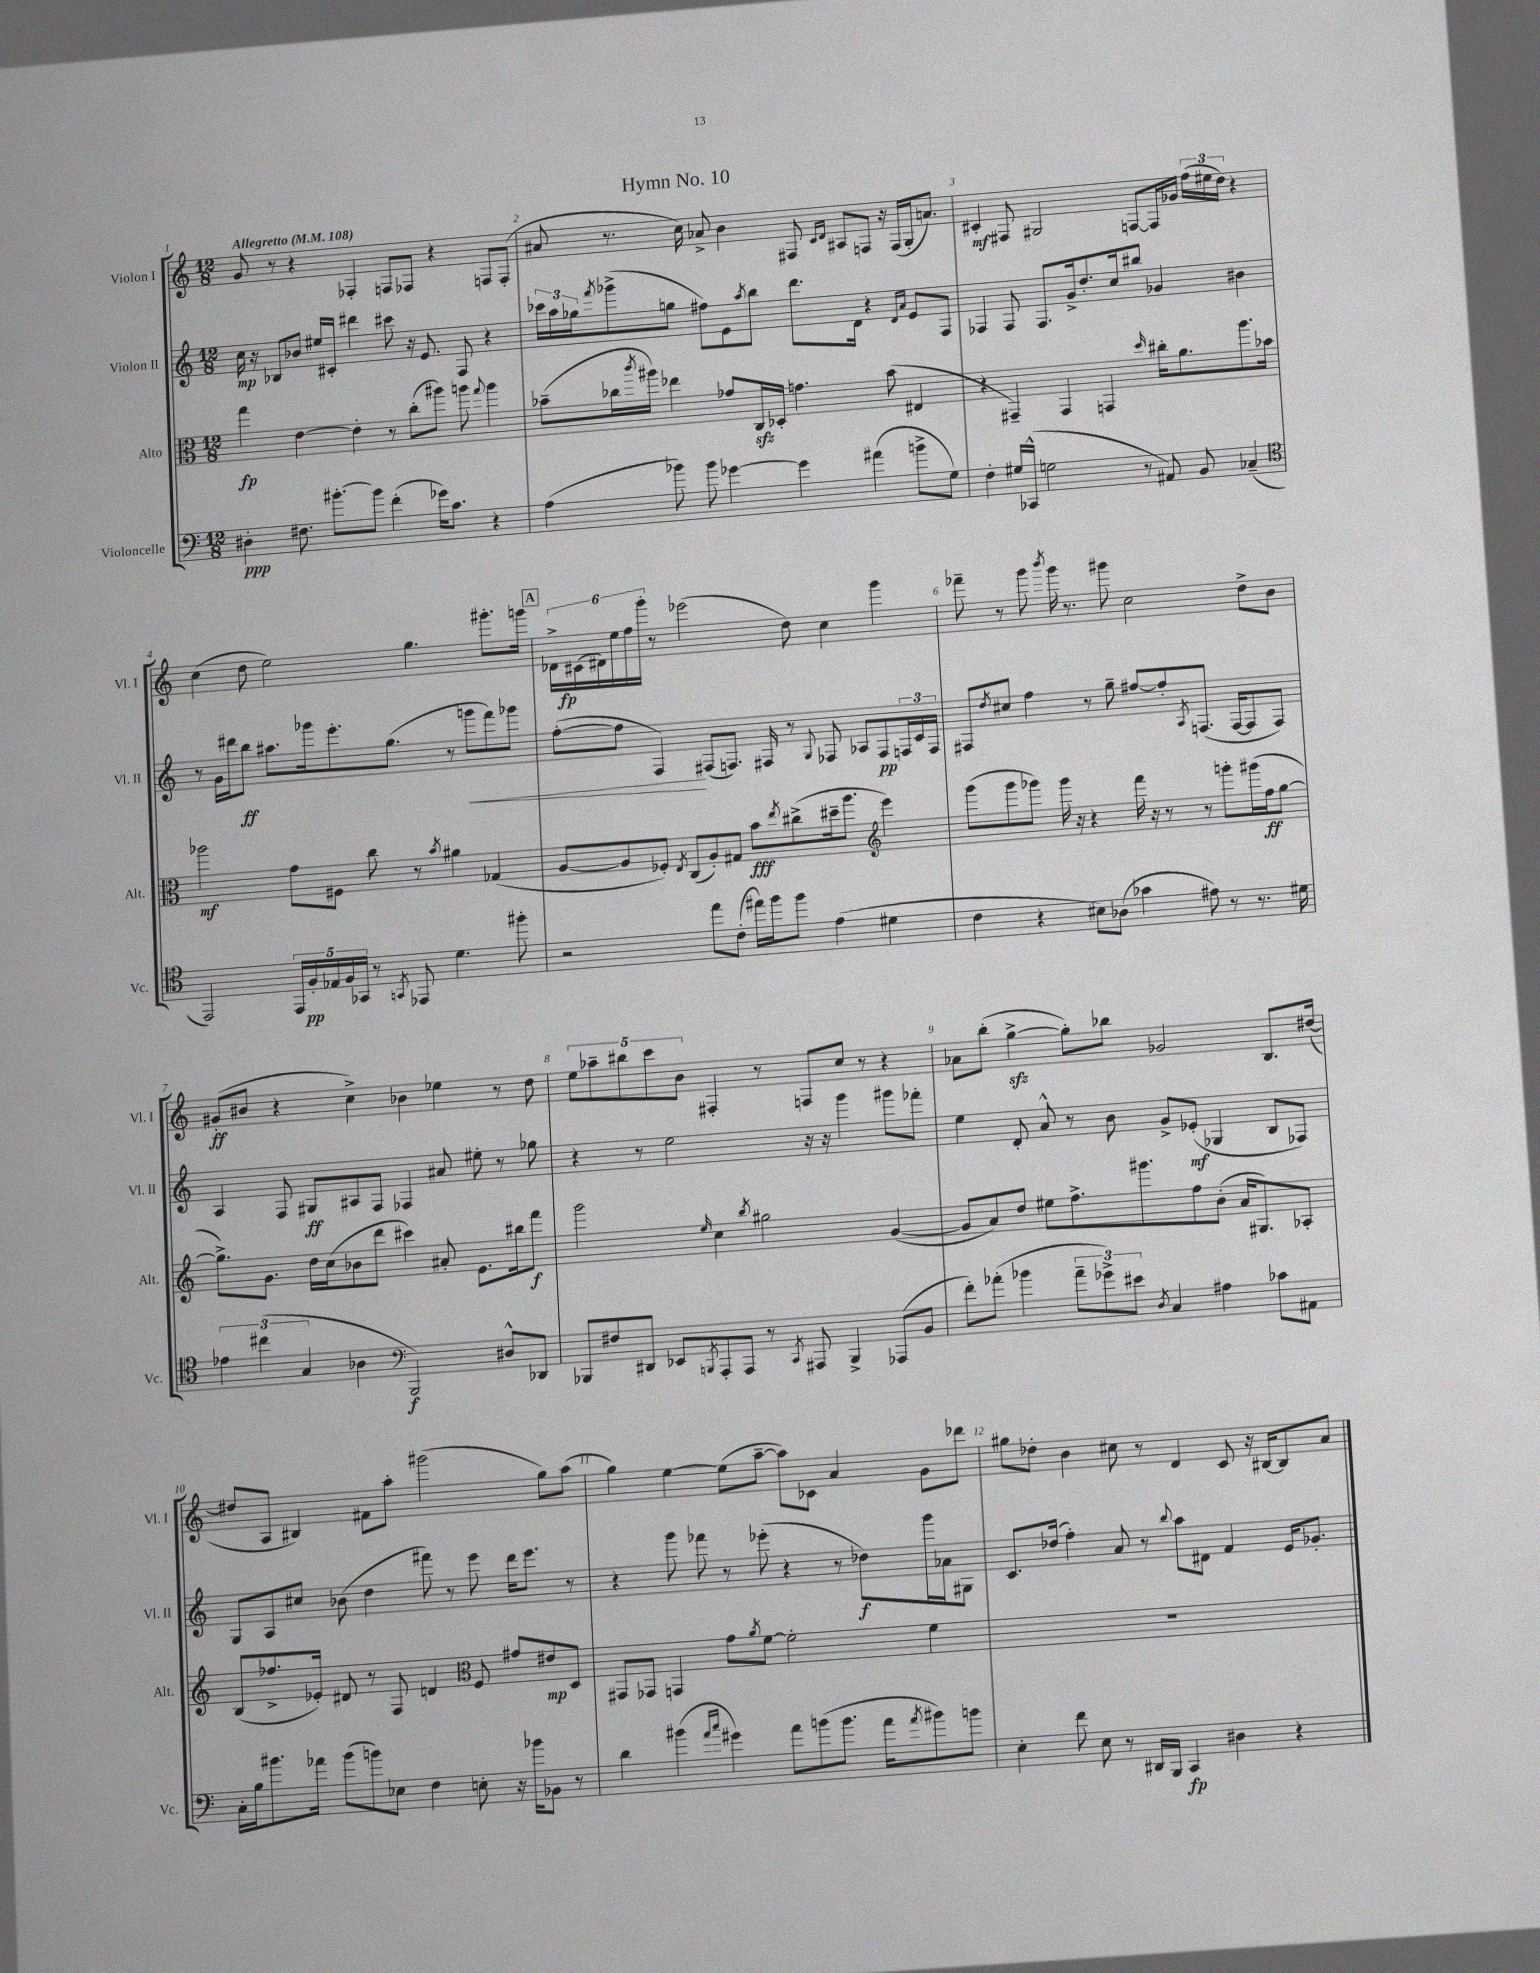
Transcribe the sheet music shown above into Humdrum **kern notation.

**kern	**kern	**kern	**kern
*staff4	*staff3	*staff2	*staff1
*clefF4	*clefC3	*clefG2	*clefG2
*k[]	*k[]	*k[]	*k[]
*M12/8	*M12/8	*M12/8	*M12/8
*MM108	*MM108	*MM108	*MM108
4D#'\	4gg\	16cc\	8g/
.	.	16r	.
.	.	8B-/L	8r
8.F#\	[4e\	8b-/J	4r
.	.	16ee#/LL	.
[8.b#'\L	.	16c#'/JJ	.
.	4e'\]	4ddd#\	4F-'/
8b#\]J	.	.	.
(4f'\	8r	8ccc#\	8F/L
.	(8cc'\L	16r	8F-/J
.	.	8.e/	.
16g-\LK)	8aa#\J)	.	4r
8.c\J	.	.	.
.	8aa\	8F/	.
.	8qqgg/	.	.
4r	4aa\	4r	8F/L
.	.	.	(8F'/J
=	=	=	=
(4A\	(8b-~\L	24ccc-\LL	8a#/
.	.	24aa\	.
.	.	24gg-\J	.
.	.	8qfff/	.
.	16cc-\L	(8ggg-^\	8.r
.	8qccc/	.	.
.	16aa#\JJ)	.	.
8b-\)	4ee-\	8gg\J	.
.	.	.	16cc\)
8b-\	.	8ff#\L)	8a-^/
[4g-\	8g-/L	8e\	4b\
.	.	8qaa/	.
.	16C/L	8bb\J	.
.	16D-'/JJ	.	.
4g-\]	4.g\	8.ddd\L	8F#/
.	.	.	16qqc/LL
.	.	.	16qqd/JJ
.	.	.	8A#/L
.	.	16d\Jk	.
(4a#\	.	4r	8F/J
.	(8b-\	.	16r
.	.	.	(16F/LL
.	.	16qqd/LL	.
.	.	16qqa/JJ	.
8b^\L	4E#/	8e/L	16G'/J
.	.	.	8.a/J)
8G\J)	.	8F/J	.
=	=	=	=
4F'\	4r	4F-/	4c#'/
16G#/LL	4GG#~/)	8F-/	8F#/
(16CC-^^/JJ	.	.	.
2G\	.	8.F-/L	2G#/
.	4GG#/	.	.
.	.	16g^/k	.
.	.	8.dd'/	.
.	4GG/	.	.
.	.	16cc/k	.
8r	.	8bb#/J	[8F/L
.	16qqdd/	.	.
8AA#/)	16cc#'\LK	4g-/	16F/]L
.	8.a\	.	16g-/JJ
8BB/	.	.	(24ff\LL
.	.	.	24ee#\
.	.	.	24dd\JJ)
(4C-~/	8.aa\	4b#\	4r
.	16b-\Jk	.	.
=	=	=	=
*clefC4	*	*	*
2EE/)	2aa-\	8r	(4cc\
.	.	16g\LL	.
.	.	16ddd#\J	.
.	.	8bb\J	8dd\
.	.	8.aa#\L	2ee\)
20EE/LL	8g\L	.	.
20F'/	.	.	.
.	.	16ggg-\k	.
20E-/	.	.	.
.	8F#\J	8.eee'\	.
20F/	.	.	.
20GG-/JJ	.	.	.
8r	8cc\	.	.
.	.	(8.gg\J	.
8qGG/	.	.	.
8EE-/	8r	.	4.gg\
.	8qb/	.	.
4.d\	4a#\	8r	.
.	.	8ggg\L	.
.	(4G-/	8fff\)	8.ggg#'\L
8ff#'\	.	8ggg-\J	.
.	.	.	16ggg\Jk
=	=	=	=
2r	[8A/L	([8ff'\L	24d-^\LL
.	.	.	(24c#\
.	.	.	24d#\)
.	8A/]	8ff\]J	24ee\
.	.	.	24ff\
.	.	.	24ggg'\JJ
.	8F-'/J)	4F/)	8r
.	8qE/	.	.
.	(8C/L	.	(2eee-\
8ee\L	8A'/)	(8F#/L	.
(8c'\J	8G#/J	8.F/J)	.
16ee#\LL)	8b\L	.	.
16ff\J	.	16F#/	.
.	8qee/	.	.
8ff\J	(8cc#^\	8r	8dd\)
.	.	8qqG/	.
(4e\	16dd#~\k	8F-/	4cc\
.	8.aa\J	.	.
.	.	8A-/L	.
*	*clefG2	*	*
4d#\	4eee\)	8F-/	4ggg\
.	.	24F/L	.
.	.	24c/	.
.	.	24F/JJ	.
=	=	=	=
4c\	(8ggg\L	8F#/L	8fff-~\
.	.	8qdd/	.
.	8ggg\	8cc#/J	8r
4r	8ggg-\J)	4ff\	8ggg\
.	.	.	8qbbb/
.	16ggg-\	.	16ggg\
.	16r	.	8.r
8B#\L)	4r	8r	.
(8A-\J	.	8gg~\	8ggg#\
4g-\	16fff\	[8ff#/L	2cc\
.	16r	.	.
.	8r	8ff#'/]	.
.	.	8qA/	.
8e#\)	8r	(8.F/J	.
8r	8ggg'\L	.	.
.	.	[16F/LK	.
8.r	(16ggg#\L	8F/]	8dd^\L
.	16ff\J	.	.
.	[8gg\J	8F/J)	8b\J
16d#\	.	.	.
=	=	=	=
6e-\	8.gg^\]L)	4A/	(8g#'/L
.	.	.	8b#/J
(6cc#\	.	.	.
.	8.g\J	.	.
.	.	8F/	4r
6G/	.	.	.
.	16dd\LL	8G#/L	.
.	(16cc\J	.	.
4A-\	8b-\	8A#/	4cc^\)
.	8ddd\J	8F/J	.
*clefF4	*	*	*
2BBB/)	4ccc#\)	4F-/	4b-\
.	8a#'/	8a#/	4ee-\
.	8.e\L	8ee#'\	.
8D#^^/L	.	8r	8r
.	16bb#\k	.	.
8DD-/J	8fff\J	8gg-\	8dd\
=	=	=	=
8BBB-/L	2ggg\	4r	10ee\L
.	.	.	10aa-~\
8F#/	.	.	.
.	.	.	10bb#\
8DD#/J	.	8r	.
.	.	.	10ccc\
8EE-/L	.	2ee\	.
.	.	.	10b\J
8qBBB/	16qqee/	.	.
8AAA'/	4cc\	.	4F#'/
8AAA/J	.	.	.
.	8qbb/	.	.
8r	2gg#\	.	8r
8qCC/	.	.	.
8AAA#/	.	16r	8F/L
.	.	16r	.
4BBB^/	.	4ggg\	8cc/J
.	.	.	8r
(8AAA-/L	([4g/	8ggg#\L	4r
8BB/J	.	8fff-'\J	.
=	=	=	=
8f'\L)	8g/]L	4ee\	8a-\L
(8a-'\J	8a/)	.	(8bb'\J
4b-\	8dd/J	8d'/	[4gg^\
.	8ee#\L	8a^^/	.
12a-~\L	8.ff^\	8r	8gg'\]L)
12g-^\)	.	.	.
.	.	8b\	8bb-\J
12e#\J	.	.	.
.	8.ggg#\	.	.
8qD/	.	.	.
4C/	.	8g^/L	2g-/
.	8ff\	(8e-'/J	.
4A#\	(8b'\J	4G-/	.
.	16a/LK	.	.
.	8.G#/)	.	.
8c-\L	.	8B/L	8.B/L
8AA#\J	8A-'/J	8F-/J)	.
.	.	.	([16dd#/Jk
=	=	=	=
16C'\LL	(8B/L	8G/L	8dd#/]L
16B\J	.	.	.
8.b#\	8.ff-^/	8A/	8A/J
.	.	8cc#/J	4B#/)
16a-\Jk	16e-'/Jk)	.	.
(8b#\L	8d#/	(8b-\	.
8b\)	8r	4dd\	8f#\L
8E-\J	8F/	.	8aa'\J
4F\	4d/	8fff#\)	(2ggg#\
.	.	8r	.
*	*clefC3	*	*
8E'\	8F/	8eee\	.
16r	8g#/L	16ddd\LK	.
16b-\LK	.	8.eee\J	.
8BB-\J	8e#/	.	8gg\L)
8r	8D/J	8r	(8aa\J
=	=	=	=
4d\	8GG#/L	4r	4gg\)
.	8GG-/J	.	.
(4b#\	4GG/	8ggg\	[4ee\
.	.	8fff-\	.
16qqa/LL	.	.	.
16qqcc/JJ	.	.	.
4g#\)	8g\L	8r	(8ee\]L
.	8qa/	.	.
.	[8f\J	(8eee-'\	[8aa~\J
8a\L	2f'\]	4r	8aa\]L)
(8b\	.	.	8c-\J
8.b\J	.	8r	4a/
.	.	8dd-\L)	.
16a\LK	.	.	.
8qa/	.	.	.
8b#\)	4f\	16ggg\L	8g\L
.	.	16a-\J	.
8b\J	.	8G#\J	8ddd-\J
=	=	=	=
4E'\	1.r	8.c/L	8gg#\L
.	.	.	8dd-'\J
.	.	(16dd-/Jk	.
8f\	.	4ff'\)	4b\
8E\	.	.	.
8r	.	8a/	8cc#\
16DD#/LL	.	8r	8r
16BBB/JJ	.	.	.
.	.	8qqbb/	.
4CC/	.	8aa\L	4d/
.	.	8d#\J	.
4D#\	.	4f/	8c/
.	.	.	16r
.	.	.	[16B#/LK
4r	.	16e/LK	8B#/]
.	.	8.g-'/J	.
.	.	.	8a/J
==	==	==	==
*-	*-	*-	*-
